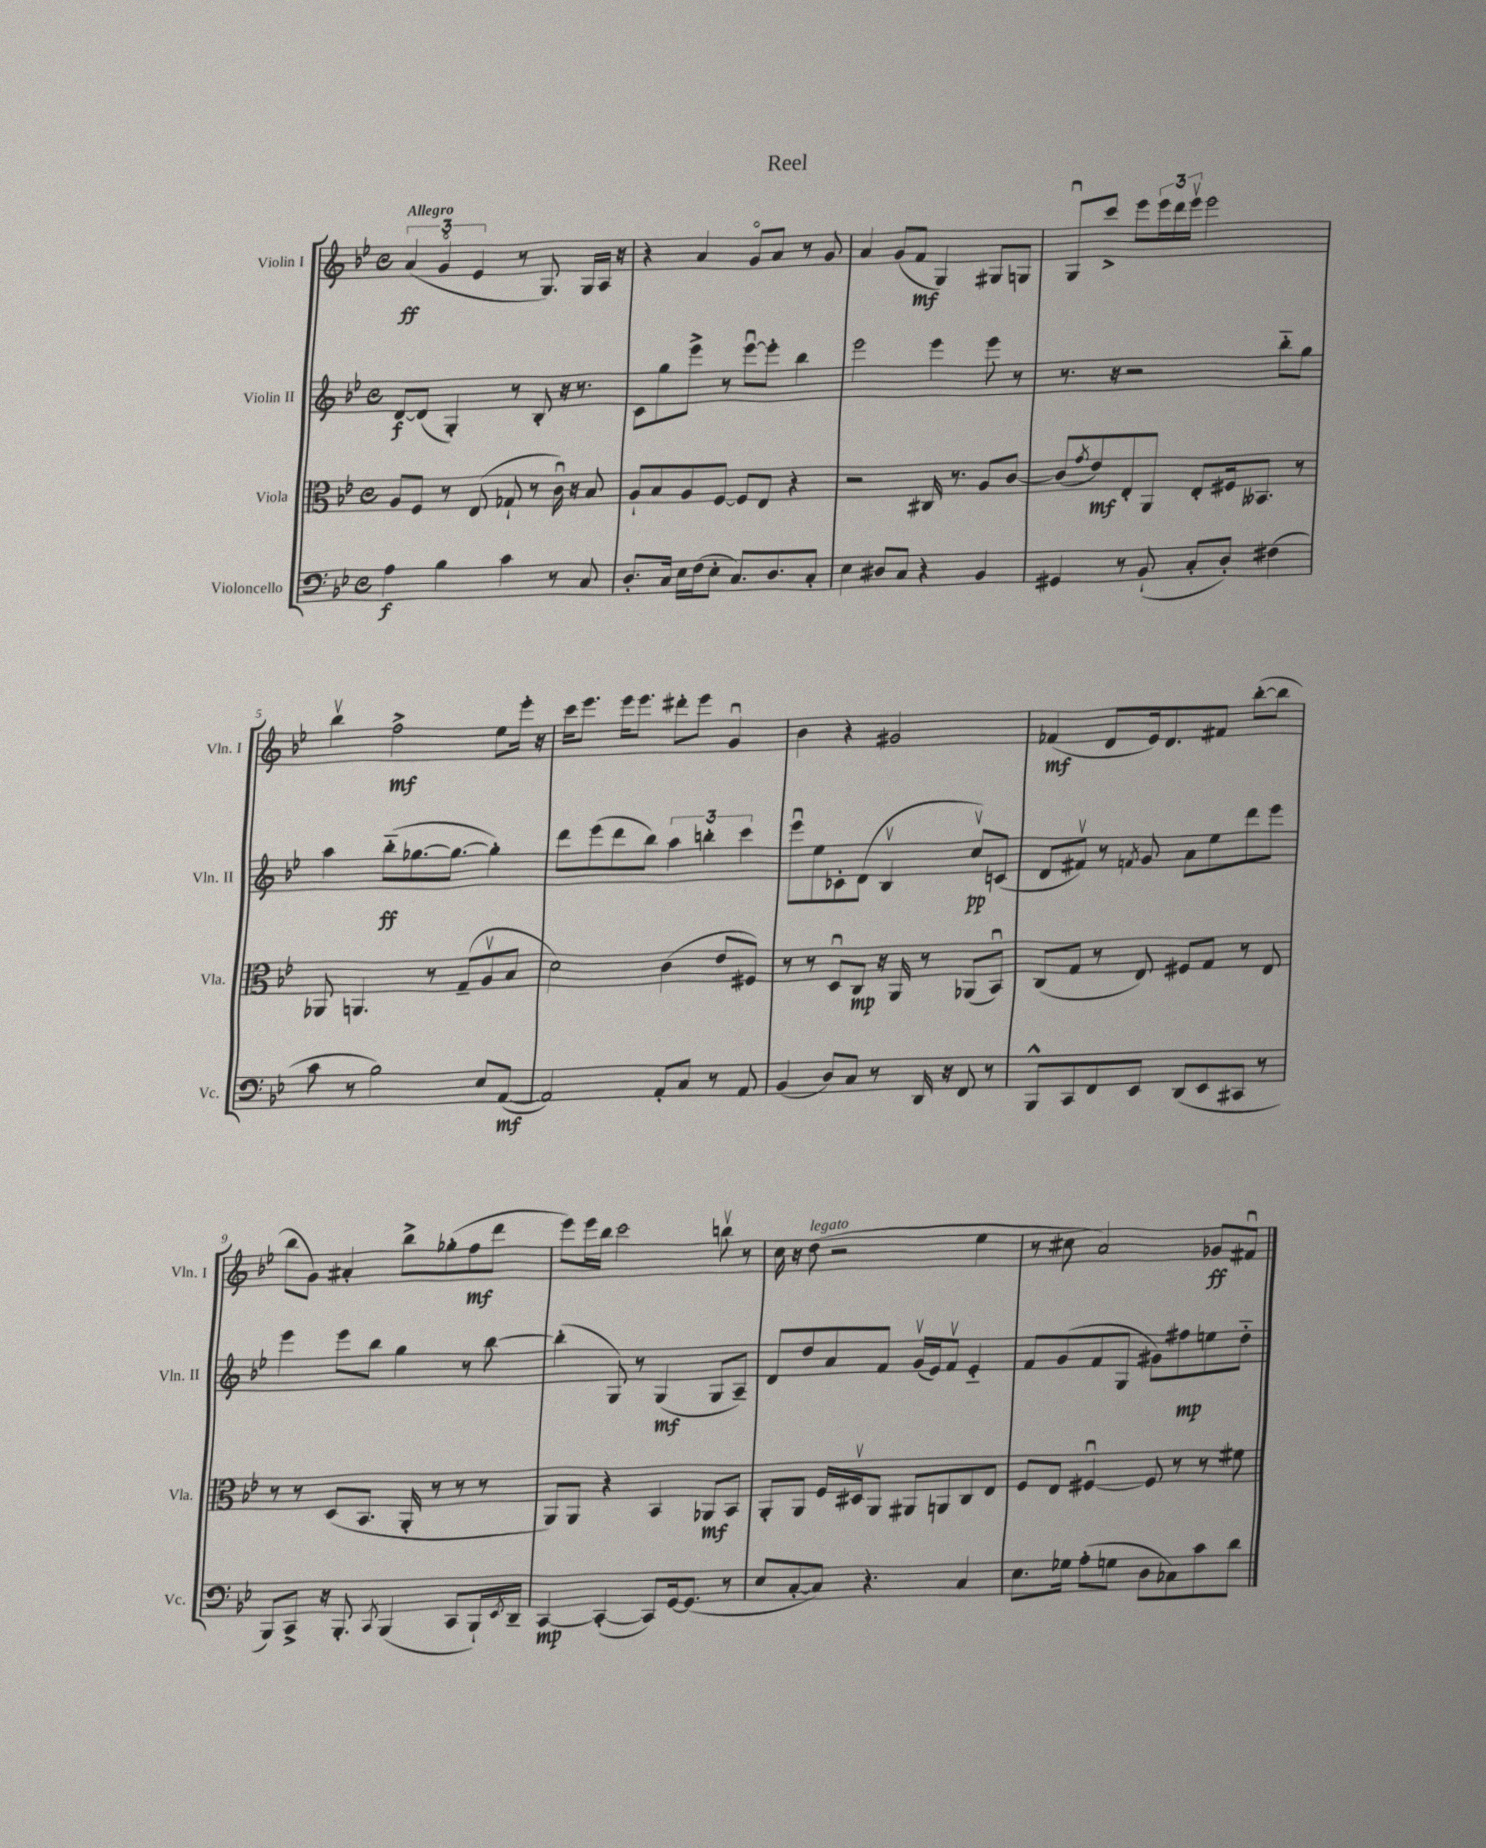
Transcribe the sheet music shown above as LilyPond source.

\header { title = "Reel" }
<<
\new StaffGroup <<
\new Staff = "s0" \with { instrumentName = "Violin I" shortInstrumentName = "Vln. I" } {
    \clef treble \key bes \major \defaultTimeSignature \time 4/4 \tempo "Allegro"
    \tuplet 3/2 { a'4\ff( g'4\flageolet ees'4 } r8 g8.) g16 a16 r16 |
    r4 a'4 g'8\flageolet a'8 r8 g'8 |
    a'4 g'8( f'8\mf g4) gis8 g8 |
    g8\downbow c'''8-> ees'''8 \tuplet 3/2 { ees'''16 d'''16 ees'''16\upbow } ees'''2 |
    bes''4\upbow f''2->\mf ees''8 ees'''16-. r16 |
    c'''16 ees'''8. ees'''16 ees'''8. dis'''8-. ees'''8 g'4\downbow |
    bes'4 r4 gis'2 |
    fes'4\mf( d'8 ees'16) d'8. fis'8 bes''8~-.( bes''8 |
    bes''8 g'8) ais'4-. bes''8-> ges''8-.( f''8\mf d'''8 |
    ees'''8) ees'''16 bes''16 c'''2 b''8\upbow r8 |
    c''16 r16 d''8^\markup { \italic "legato" }( r2 ees''4 |
    r8 cis''8 a'2) ges'8\ff fis'8\downbow \bar "|." |
}
\new Staff = "s1" \with { instrumentName = "Violin II" shortInstrumentName = "Vln. II" } {
    \clef treble \key bes \major \defaultTimeSignature \time 4/4
    d'8~\f d'8( g4-.) r8 bes8-. r16 r8. |
    c'8 g''8 ees'''8-> r8 ees'''8~\downbow ees'''8-. bes''4 |
    ees'''2 ees'''4 ees'''8 r8 |
    r8. r16 r2 bes''8-_ g''8 |
    a''4 bes''8-_\ff( ges''8.~ ges''8.~ ges''4-.) |
    d'''8 ees'''8( d'''8 bes''8) \tuplet 3/2 { a''4 b''4-. c'''4 } |
    ees'''8\downbow ees''8 ces'8-. d'8( bes4\upbow c''8\upbow\pp) c'8( |
    d'8 fis'8\upbow) r8 \acciaccatura { f'8 } g'8 a'8 ees''8 d'''8 ees'''8 |
    ees'''4 ees'''8 bes''8 g''4 r8 bes''8~ |
    bes''4-.( g8) r8 g4\mf( g8 a8--) |
    d'8 d''8 a'8 f'8 g'16\upbow( ees'16) f'8\upbow ees'4-_ |
    f'8 g'8( f'8 g8 gis'8) fis''8\mp e''8 d''8-_ \bar "|." |
}
\new Staff = "s2" \with { instrumentName = "Viola" shortInstrumentName = "Vla." } {
    \clef alto \key bes \major \defaultTimeSignature \time 4/4
    a8 f8 r8 ees8( ges8-! r8 c'16\downbow) r16 bes8 |
    a8-! bes8 a8 f8~ f8 ees8 r4 |
    r2 cis16 r8. a8 c'8~ |
    c'8( \acciaccatura { g'8 } ees'8\mf) ees8-. a,8 ees8-. fis16 beses,8. r8 |
    aes,8 a,4. r8 g8--( a8\upbow bes8 |
    d'2) c'4( ees'8 fis8) |
    r8 r8 d8\downbow c8\mp r16 a,16 r8 aes,8( bes,8\downbow) |
    c8( g8 r8 ees8) fis8 g8 r8 ees8 |
    r8 r8 d8( bes,8. a,16-. r8 r8 r8 |
    a,8) a,8 r4 bes,4 aes,8\mf bes,8 |
    a,8-. a,8 f16 dis16\upbow a,8 ais,8 a,8 c8 ees8 |
    f8 ees8 fis4~\downbow fis8 r8 r8 fis'8 \bar "|." |
}
\new Staff = "s3" \with { instrumentName = "Violoncello" shortInstrumentName = "Vc." } {
    \clef bass \key bes \major \defaultTimeSignature \time 4/4
    a4\f bes4 c'4 r8 c8 |
    d8.-. c16 ees16 f16( ees8-. c8.) d8. c8-. |
    ees4 dis8 c8 r4 bes,4 |
    gis,4 r8 bes,8-!( c8-. d8-.) fis4( |
    c'8 r8 bes2) ees8 a,8~\mf( |
    a,2) a,8-. c8 r8 a,8 |
    bes,4( d8) c8 r8 d,16 r16 f,8 r8 |
    bes,,8-^ c,8 f,8 ees,8 d,8( ees,8 cis,8 r8 |
    bes,,8) c,8-> r16 bes,,8.-. \acciaccatura { c,8 } bes,,4( c,8 bes,,16-!) \acciaccatura { ees,8 } d,16-- |
    c,4~\mp c,4~-.( c,8) g,16~ g,8.( r8 |
    ees8 c8~-. c8) r4. c4 |
    ees8. ges16 a8-.( g8 d8 ces8) c'8 d'8 \bar "|." |
}
>>
>>
